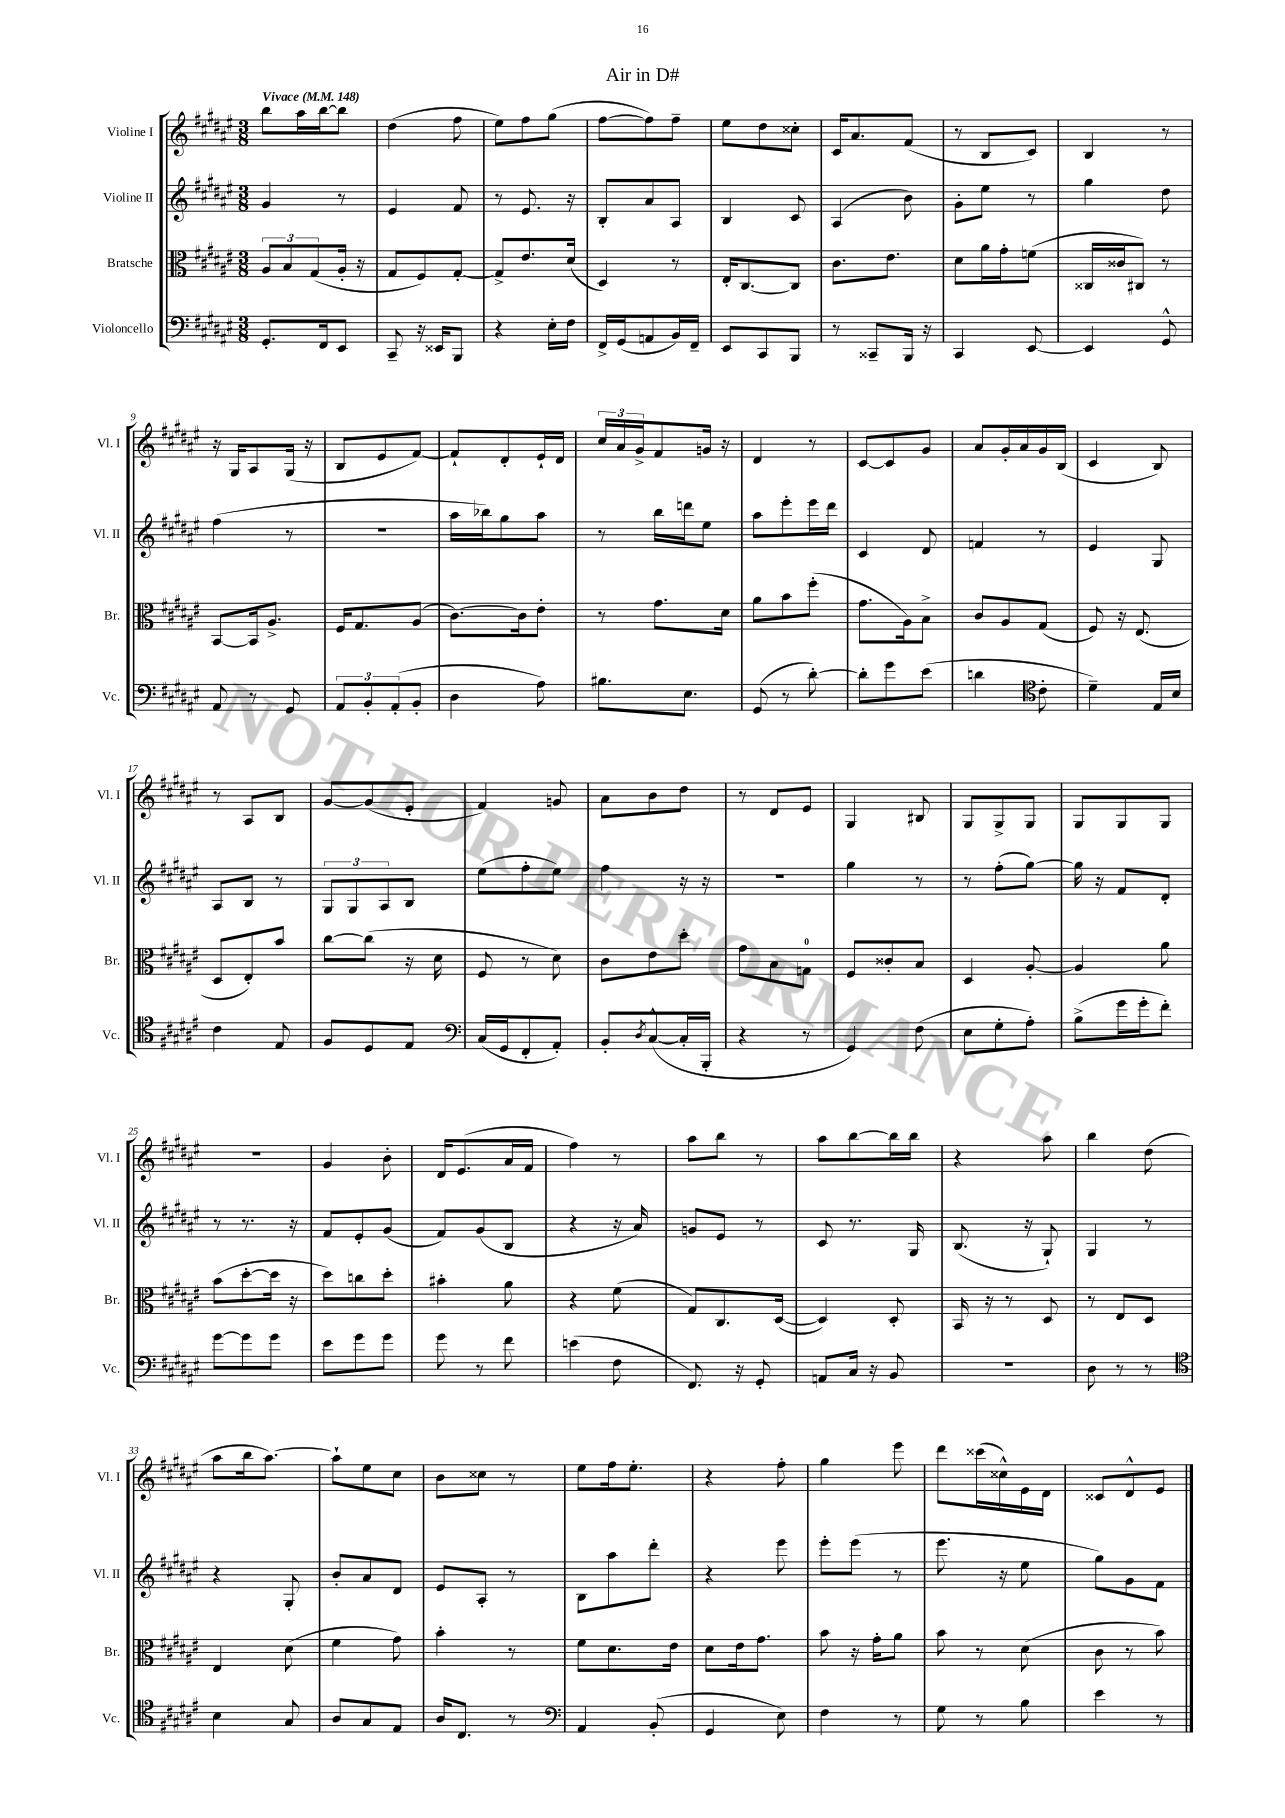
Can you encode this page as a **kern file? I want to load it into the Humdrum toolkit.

**kern	**kern	**kern	**kern
*part4	*part3	*part2	*part1
*staff4	*staff3	*staff2	*staff1
*I"Violoncello	*I"Bratsche	*I"Violine II	*I"Violine I
*I'Vc.	*I'Br.	*I'Vl. II	*I'Vl. I
*clefF4	*clefC3	*clefG2	*clefG2
*k[f#c#g#d#a#e#]	*k[f#c#g#d#a#e#]	*k[f#c#g#d#a#e#]	*k[f#c#g#d#a#e#]
*M3/8	*M3/8	*M3/8	*M3/8
*MM148	*MM148	*MM148	*MM148
=1	=1	=1	=1
!	!	!	!LO:TX:a:B:t=Vivace
8.GG#'/L	12A#/L	4g#/	8bb\L
.	12B/	.	.
.	.	.	16aa#\L
.	(12G#/	.	.
16FF#/k	.	.	[16bb\J
8EE#/J	16A#'/Jk	8r	8bb\J]
.	16r	.	.
=2	=2	=2	=2
8CC#~/	8G#/L	4e#/	(4dd#\
16r	8F#/)	.	.
16EE##X/KL	.	.	.
8BBB/J	[8G#'/J	8f#/	8ff#\
=3	=3	=3	=3
4r	8G#^/L]	8r	8ee#\L)
.	8.e#/	8.e#/	8ff#\
16E#'\LL	.	.	(8gg#\J
16F#\JJ	(16d#/Jk	16r	.
=4	=4	=4	=4
16FF#^/LL	4D#/)	8B'/L	[8ff#\L
(16GG#/J	.	.	.
8AAn/	.	8a#/	8ff#\])
16BB/L)	8r	8A#/J	8ff#~\J
16FF#~/JJ	.	.	.
=5	=5	=5	=5
8EE#/L	16E#'/KL	4B/	8ee#\L
.	[8.C#/	.	.
8CC#/	.	.	8dd#\
8BBB/J	8C#/J]	8c#/	8cc##X'\J
=6	=6	=6	=6
8r	8.c#\L	(4A#/	16c#/KL
.	.	.	8.a#/
8CC##X~/L	.	.	.
.	8.e#\J	.	.
16BBB/Jk	.	8b\)	(8f#/J
16r	.	.	.
=7	=7	=7	=7
4CC#/	8d#\L	8g#'\L	8r
.	16a#\L	8ee#\J	8B/L
.	16g#'\J	.	.
[8EE#/	(8fn\J	8r	8c#/J)
=8	=8	=8	=8
4EE#/]	16C##X/LL	4gg#\	4B/
.	16c##X/J	.	.
.	8C#X/J)	.	.
8GG#^^/	8r	8dd#\	8r
!!LO:LB:g=z
=9	=9	=9	=9
8AA#/	[8BB/L	(4ff#\	16r
.	.	.	16G#/KL
8r	16BB/k]	.	8A#/
.	8.A#^/J	.	.
8GG#/	.	8r	(16G#/Jk
.	.	.	16r
=10	=10	=10	=10
12AA#/L	16F#/KL	4.r	8B/L
.	8.G#/	.	.
12BB'/	.	.	.
.	.	.	8e#/
(12AA#'/	.	.	.
8BB'/J	(8A#/J	.	[8f#/J)
=11	=11	=11	=11
4D#\	[8.c#\L)	16aa#\LL	8f#`/L]
.	.	16bb-X\J)	.
.	.	8gg#\	8d#'/
.	16c#\k]	.	.
8A#\)	8e#'\J	8aa#\J	16e#`/L
.	.	.	16d#/JJ
=12	=12	=12	=12
8.B#X\L	8r	8r	24cc#/LL
.	.	.	24a#/
.	.	.	24g#^/J
.	8.g#\L	16bb\LL	8f#/
8.E#\J	.	16dddn\J	.
.	.	8ee#\J	16gn/Jk
.	16d#\Jk	.	16r
=13	=13	=13	=13
(8GG#/	8a#\L	8aa#\L	4d#/
8r	8b\	8eee#'\	.
[8d#'\)	(8ff#'\J	16eee#\L	8r
.	.	16ddd#\JJ	.
=14	=14	=14	=14
8d#'\L]	8.g#\L	4c#/	[8c#/L
8g#\	.	.	8c#/]
.	16A#\k)	.	.
(8e#\J	8B^\J	8d#/	8g#/J
=15	=15	=15	=15
4dn\	8c#/L	4fn/	8a#/L
.	8A#/	.	16g#'/L
.	.	.	16a#/
*clefC4	*	*	*
8c#'\	(8G#/J	8r	16g#/
.	.	.	(16B/JJ
=16	=16	=16	=16
4d#~\)	8F#/)	4e#/	4c#/
.	16r	.	.
.	(8.E#/	.	.
16E#/LL	.	8G#/	8B/)
16B/JJ	.	.	.
!!LO:LB:g=z
=17	=17	=17	=17
4c#\	8D#/L	8A#/L	8r
.	8E#'/)	8B/J	8A#/L
8E#/	8b/J	8r	8B/J
=18	=18	=18	=18
8F#/L	[8cc#\L	12G#/L	[8g#/L
.	.	12G#/	.
8D#/	(8cc#\J]	.	(8g#/]
.	.	12A#/	.
8E#/J	16r	8B/J	8e#'/J
.	16d#\	.	.
=19	=19	=19	=19
*clefF4	*	*	*
(16C#/LL	8F#/	(8ee#\L	4f#/)
16GG#/J	.	.	.
8FF#'/	8r	8ff#'\	.
8AA#'/J)	8d#\)	8ee#\J)	8gn/
=20	=20	=20	=20
8BB'/L	8c#\L	4ff#\	8a#\L
8qD#/	.	.	.
([8C#^^/	8e#\	.	8b\
16C#'/L]	8dd#'\J	16r	8dd#\J
16BBB'/JJ	.	16r	.
=21	=21	=21	=21
4r	8g#\L	4.r	8r
.	8B\	.	8d#/L
8r	8Gn\J	.	8e#/J
=22	=22	=22	=22
4GG#/)	8F#/L	4gg#\	4G#/
.	8c##X'/	.	.
(8F#\	8B/J	8r	8B#X/
=23	=23	=23	=23
8E#\L	4D#/	8r	8G#/L
8G#'\	.	(8ff#'\L	8G#^/
8A#'\J)	[8A#'/	[8gg#\J)	8G#/J
=24	=24	=24	=24
(8B^\L	4A#/]	16gg#\]	8G#/L
.	.	16r	.
16g#\L	.	8f#/L	8G#/
16g#'\J	.	.	.
8f#'\J)	8a#\	8d#'/J	8G#/J
!!LO:LB:g=z
=25	=25	=25	=25
[8g#\L	(8b\L	8r	4.r
8g#\]	[8dd#'\	8.r	.
8g#\J	16dd#\Jk]	.	.
.	16r	16r	.
=26	=26	=26	=26
8e#\L	8dd#\L)	8f#/L	4g#/
8g#\	8ccn\	8e#'/	.
8g#\J	8dd#'\J	(8g#/J	8b'\
=27	=27	=27	=27
8g#\	4b#X'\	8f#/L)	16d#/KL
.	.	.	(8.e#/
8r	.	(8g#/	.
8f#\	8a#\	8B/J	16a#/L
.	.	.	16f#/JJ
=28	=28	=28	=28
(4en\	4r	4r	4ff#\)
8F#\	(8f#\	16r	8r
.	.	16a#/)	.
=29	=29	=29	=29
8.FF#/)	8G#/L)	8gn/L	8aa#\L
.	8.C#/	8e#/J	8bb\J
16r	.	.	.
8GG#'/	.	8r	8r
.	([16D#/Jk	.	.
=30	=30	=30	=30
8AAn/L	4D#/])	8c#/	8aa#\L
16C#/Jk	.	8.r	[8bb\
16r	.	.	.
8BB/	8D#'/	.	16bb\L]
.	.	16G#/	16bb\JJ
=31	=31	=31	=31
4.r	16BB/	(8.B/	4r
.	16r	.	.
.	8r	.	.
.	.	16r	.
.	8D#/	8G#`/)	8aa#\
=32	=32	=32	=32
8D#\	8r	4G#/	4bb\
8r	8E#/L	.	.
8r	8D#/J	8r	(8dd#\
!!LO:LB:g=z
=33	=33	=33	=33
*clefC4	*	*	*
4B\	4E#/	4r	8aa#\L
.	.	.	16bb\k
.	.	.	[8.aa#\J)
8G#/	(8d#\	8G#'/	.
=34	=34	=34	=34
8A#/L	4f#\	8b'/L	8aa#`\L]
8G#/	.	8a#/	8ee#\
8E#/J	8g#\)	8d#/J	8cc#\J
=35	=35	=35	=35
16A#/KL	4b'\	8e#/L	8b\L
8.C#/J	.	.	.
.	.	8A#'/J	8cc##X\J
8r	8r	8r	8r
=36	=36	=36	=36
*clefF4	*	*	*
4AA#/	8f#\L	8B\L	8ee#\L
.	8.d#\	8aa#\	16ff#\k
.	.	.	8.ee#'\J
(8BB'/	.	8ddd#'\J	.
.	16e#\Jk	.	.
=37	=37	=37	=37
4GG#/	8d#\L	4r	4r
.	16e#\k	.	.
.	8.g#\J	.	.
8E#\)	.	8eee#\	8ff#'\
=38	=38	=38	=38
4F#\	8b\	8eee#'\L	4gg#\
.	16r	(8eee#\J	.
.	16g#'\KL	.	.
8r	8a#\J	8r	8eee#\
=39	=39	=39	=39
8G#\	8b\	8.eee#\	8ddd#\L
8r	8r	.	(16ccc##X\L
.	.	16r	16cc##X^^\)
8B\	(8d#\	8ee#\	16e#\
.	.	.	16d#\JJ
=40	=40	=40	=40
4e#\	8c#\	8gg#\L)	8c##X/L
.	8r	8g#\	8d#^^/
8r	8b\)	8f#\J	8e#/J
==	==	==	==
*-	*-	*-	*-
